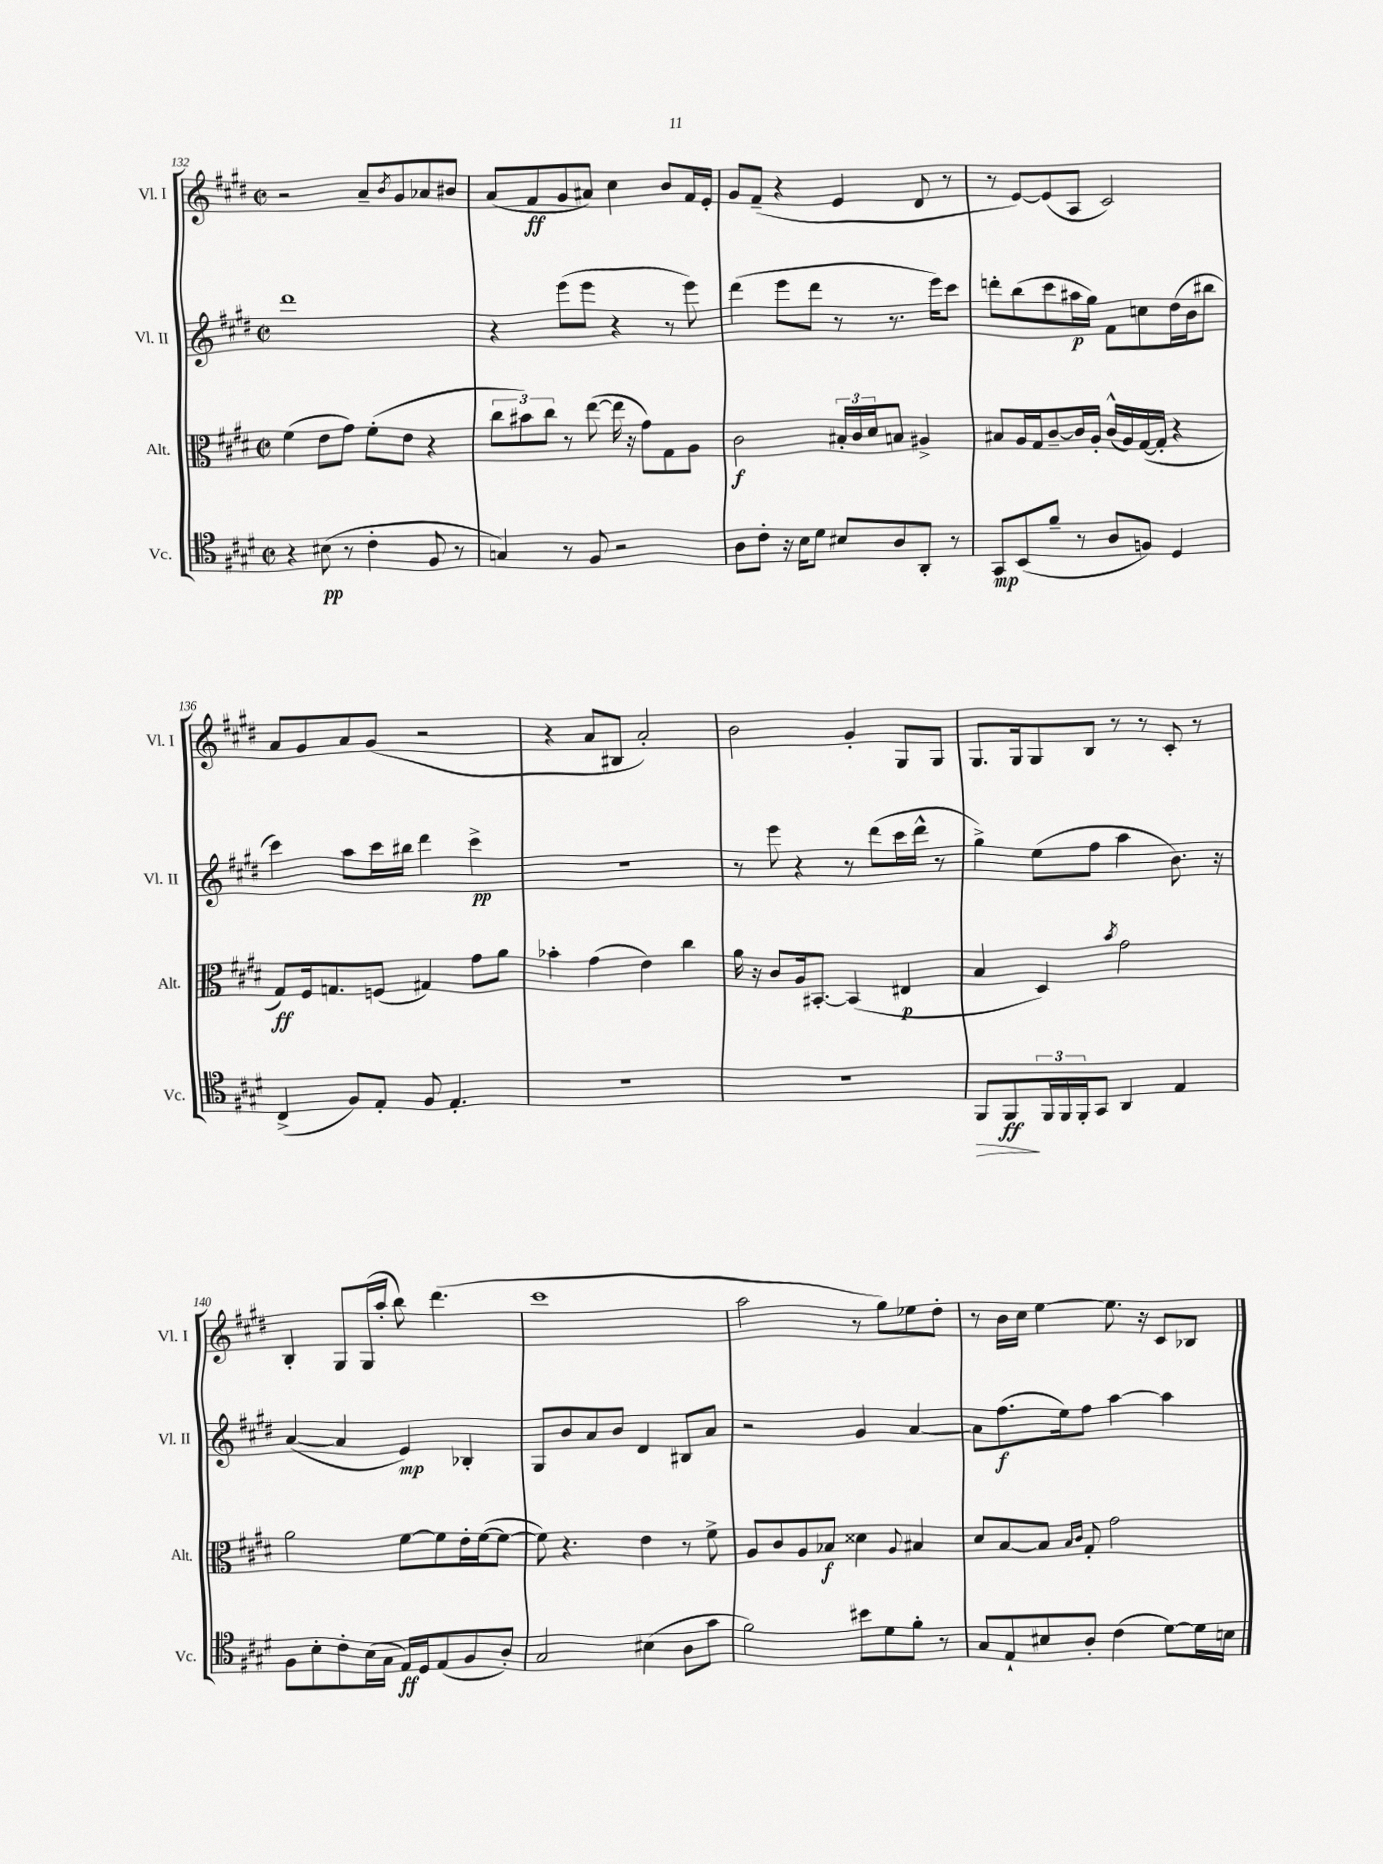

**kern	**dynam	**kern	**dynam	**kern	**dynam	**kern	**dynam
*part4	*part4	*part3	*part3	*part2	*part2	*part1	*part1
*staff4	*staff4	*staff3	*staff3	*staff2	*staff2	*staff1	*staff1
*I"Vc.	*	*I"Alt.	*	*I"Vl. II	*	*I"Vl. I	*
*I'Vc.	*	*I'Alt.	*	*I'Vl. II	*	*I'Vl. I	*
*clefC4	*	*clefC3	*	*clefG2	*	*clefG2	*
*k[f#c#g#d#]	*	*k[f#c#g#d#]	*	*k[f#c#g#d#]	*	*k[f#c#g#d#]	*
*M2/2	*	*M2/2	*	*M2/2	*	*M2/2	*
*met(c|)	*	*met(c|)	*	*met(c|)	*	*met(c|)	*
=132	=132	=132	=132	=132	=132	=132	=132
4r	.	(4f#\	.	1ddd#	.	2r	.
(8B#X\	pp	8e\L	.	.	.	.	.
8r	.	8g#\J)	.	.	.	.	.
4c#'\	.	(8f#'\L	.	.	.	8a~/L	.
.	.	.	.	.	.	8qb/	.
.	.	8e\J	.	.	.	8g#/	.
8F#/	.	4r	.	.	.	8a-X/	.
8r	.	.	.	.	.	8b#X/J	.
=133	=133	=133	=133	=133	=133	=133	=133
4Gn/)	.	12cc#\L	.	4r	.	(8a/L	.
.	.	12b#X\)	.	.	.	.	.
.	.	.	.	.	.	8f#/	ff
.	.	12cc#\J	.	.	.	.	.
8r	.	8r	.	(8eee\L	.	8g#/	.
8F#/	.	([8ee\	.	8eee\J	.	8a#X/J)	.
2r	.	16ee\]	.	4r	.	4cc#\	.
.	.	16r	.	.	.	.	.
.	.	8g#\L)	.	.	.	.	.
.	.	8G#\	.	8r	.	8b/L	.
.	.	8A\J	.	8eee\)	.	16f#/L	.
.	.	.	.	.	.	16e'/JJ	.
=134	=134	=134	=134	=134	=134	=134	=134
8A\L	.	2c#\	f	(4ddd#\	.	8g#/L	.
8c#'\J	.	.	.	.	.	(8f#~/J	.
16r	.	.	.	8eee\L	.	4r	.
16B\KL	.	.	.	.	.	.	.
8d#\J	.	.	.	8ddd#\J	.	.	.
8B#X/L	.	24B#X'/LL	.	8r	.	4e/	.
.	.	24c#/	.	.	.	.	.
.	.	24d#/J	.	.	.	.	.
8A/	.	8Bn/J	.	8.r	.	.	.
8AA'/J	.	4A#X^/	.	.	.	8d#/	.
.	.	.	.	16eee\KL)	.	.	.
8r	.	.	.	8ccc#\J	.	8r	.
=135	=135	=135	=135	=135	=135	=135	=135
8GG#/L	mp	8B#X/L	.	8dddn'\L	.	8r	.
(8BB/	.	16A/L	.	(8bb\	.	[8e/L)	.
.	.	16G#/J	.	.	.	.	.
8f#~/J	.	[8c#~/	.	8ccc#\	.	(8e/]	.
8r	.	16c#/L]	.	16aa#X\L	p	8A/J	.
.	.	16A'/JJ	.	16gg#\JJ)	.	.	.
8A/L	.	(16c#^^/LL	.	8f#\L	.	2c#/)	.
.	.	16A/)	.	.	.	.	.
8Fn/J)	.	([16G#/	.	8ccn\	.	.	.
.	.	16G#'/JJ]	.	.	.	.	.
4D#/	.	4r	.	(16dd#\L	.	.	.
.	.	.	.	16b\J	.	.	.
.	.	.	.	8bb#X\J	.	.	.
!!LO:LB:g=z
=136	=136	=136	=136	=136	=136	=136	=136
(4C#^/	.	8G#/L)	ff	4ccc#\)	.	8a/L	.
.	.	16F#/k	.	.	.	8g#/	.
.	.	8.Gn/	.	.	.	.	.
8F#/L)	.	.	.	8aa\L	.	8a/	.
8E'/J	.	(8Fn/J	.	16ccc#\L	.	(8g#/J	.
.	.	.	.	16bb#X\JJ	.	.	.
8F#/	.	4G#X/)	.	4ddd#\	.	2r	.
4.E'/	.	.	.	.	.	.	.
.	.	8g#\L	.	4ccc#^\	pp	.	.
.	.	8a\J	.	.	.	.	.
=137	=137	=137	=137	=137	=137	=137	=137
1r	.	4b-X'\	.	1r	.	4r	.
.	.	(4g#\	.	.	.	8a/L	.
.	.	.	.	.	.	8B#X/J	.
.	.	4e\)	.	.	.	2a'/)	.
.	.	4cc#\	.	.	.	.	.
=138	=138	=138	=138	=138	=138	=138	=138
1r	.	16a\	.	8r	.	2b\	.
.	.	16r	.	.	.	.	.
.	.	8c#/L	.	8eee\	.	.	.
.	.	16A/k	.	4r	.	.	.
.	.	[8.BB#X'/J	.	.	.	.	.
.	.	(4BB#/]	.	8r	.	4g#'/	.
.	.	.	.	(8ddd#\L	.	.	.
.	.	4E#X/	p	16ccc#\L	.	8G#/L	.
.	.	.	.	16ddd#^^\JJ	.	.	.
.	.	.	.	8r	.	8G#/J	.
=139	=139	=139	=139	=139	=139	=139	=139
!	!LO:HP:b	!	!	!	!	!	!
8FF#/L	>	4B/	.	4gg#^\)	.	8.G#/L	.
8FF#/	ff	.	.	.	.	.	.
.	.	.	.	.	.	16G#/k	.
24FF#/L	]	4D#/)	.	(8ee\L	.	8G#/	.
24FF#/	.	.	.	.	.	.	.
24FF#'/J	.	.	.	.	.	.	.
8GG#/J	.	.	.	8ff#\J	.	8B/J	.
.	.	8qb/	.	.	.	.	.
4AA/	.	2g#\	.	4aa\	.	8r	.
.	.	.	.	.	.	8r	.
4E/	.	.	.	8.b\)	.	8c#'/	.
.	.	.	.	.	.	8r	.
.	.	.	.	16r	.	.	.
!!LO:LB:g=z
=140	=140	=140	=140	=140	=140	=140	=140
8F#\L	.	2a\	.	([4a/	.	4B'/	.
8B'\	.	.	.	.	.	.	.
8c#'\	.	.	.	4a/]	.	8G#/L	.
(16B\L	.	.	.	.	.	(16G#/L	.
16G#\JJ	.	.	.	.	.	16aa'/JJ	.
16E/LL)	ff	[8f#\L	.	4e/)	mp	8bb\)	.
16D#/J	.	.	.	.	.	.	.
(8E/	.	8f#\]	.	.	.	(4.ddd#\	.
8F#/	.	16e'\L	.	4B-X'/	.	.	.
.	.	([16f#\J	.	.	.	.	.
8A'/J)	.	8f#\J_	.	.	.	.	.
=141	=141	=141	=141	=141	=141	=141	=141
2G#/	.	8f#\])	.	8G#/L	.	1ccc#	.
.	.	4.r	.	8b/	.	.	.
.	.	.	.	8a/	.	.	.
.	.	.	.	8b/J	.	.	.
(4B#X\	.	4e\	.	4d#/	.	.	.
8A\L	.	8r	.	8B#X/L	.	.	.
8g#\J	.	8f#^\	.	8a/J	.	.	.
=142	=142	=142	=142	=142	=142	=142	=142
2f#\)	.	8A/L	.	2r	.	2aa\	.
.	.	8c#/	.	.	.	.	.
.	.	8A/	.	.	.	.	.
.	.	8B-X/J	f	.	.	.	.
8b#X\L	.	4d##X\	.	4g#/	.	8r	.
8d#\	.	.	.	.	.	8gg#\L)	.
.	.	8qqA/	.	.	.	.	.
8f#'\J	.	4B#X/	.	[4a/	.	8ee-X\	.
8r	.	.	.	.	.	8dd#'\J	.
=143	=143	=143	=143	=143	=143	=143	=143
8G#/L	.	8d#/L	.	8a\L]	.	8r	.
8E`/	.	[8B/	.	(8.ff#\	f	16b\LL	.
.	.	.	.	.	.	16cc#\JJ	.
8B#X/	.	8B/J]	.	.	.	[4ee\	.
.	.	.	.	16ee\k)	.	.	.
.	.	16qqB/LL	.	.	.	.	.
.	.	16qqc#/JJ	.	.	.	.	.
8A'/J	.	8G#'/	.	8ff#\J	.	.	.
(4c#\	.	2g#\	.	[4aa\	.	8.ee\]	.
.	.	.	.	.	.	16r	.
[8d#\L)	.	.	.	4aa\]	.	8c#/L	.
16d#\L]	.	.	.	.	.	8B-X/J	.
16Bn\JJ	.	.	.	.	.	.	.
==	==	==	==	==	==	==	==
*-	*-	*-	*-	*-	*-	*-	*-
